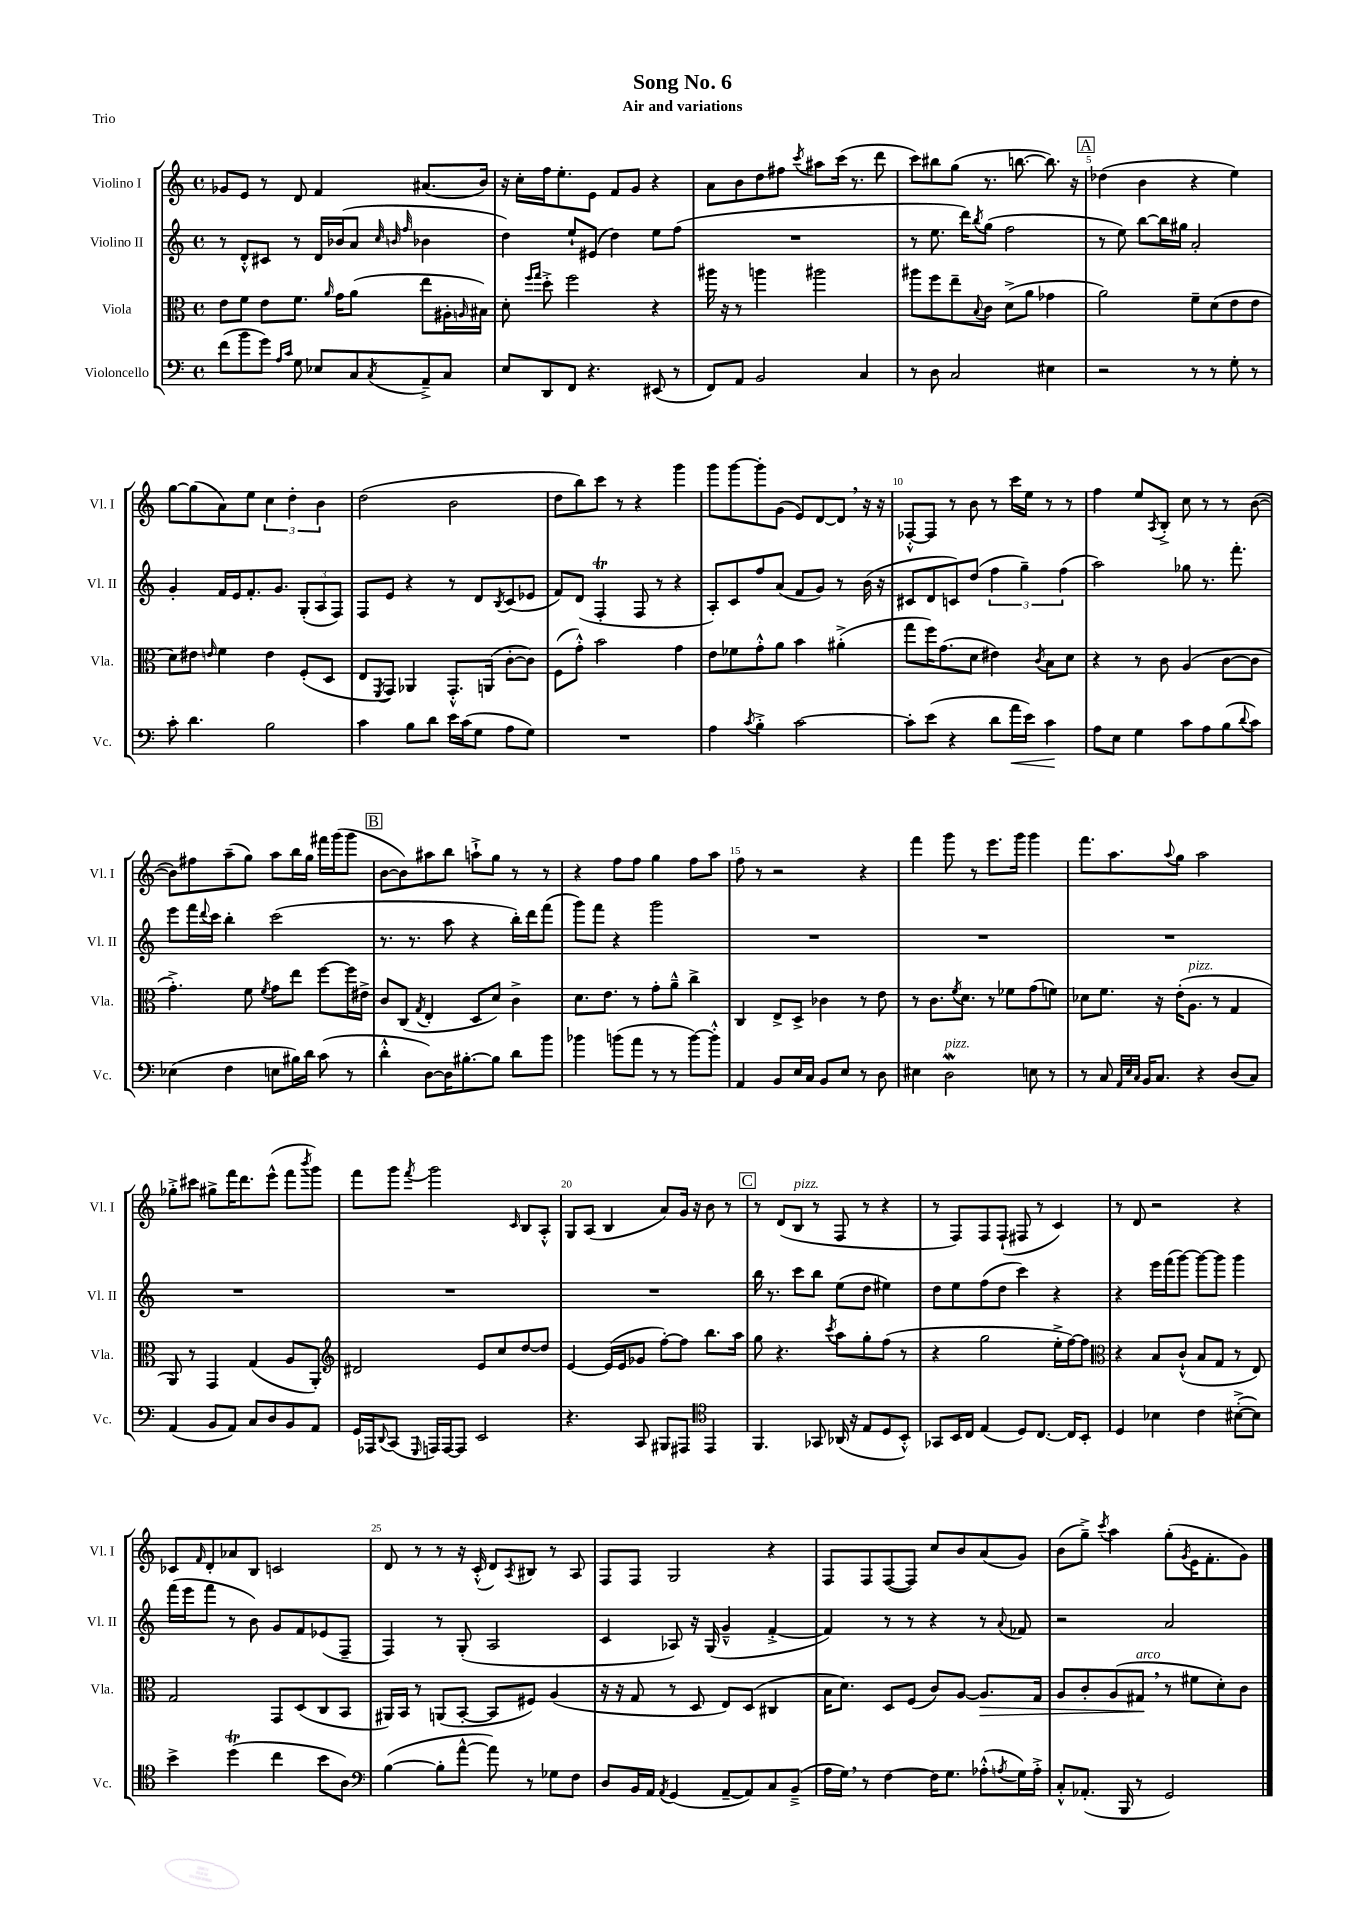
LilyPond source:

\header { title = "Song No. 6" subtitle = "Air and variations" piece = "Trio" }
<<
\new StaffGroup <<
\new Staff = "s0" \with { instrumentName = "Violino I" shortInstrumentName = "Vl. I" } {
    \clef treble \key c \major \defaultTimeSignature \time 4/4
    ges'8 e'8 r8 d'8 f'4 ais'8.( b'16) |
    r16 c''16-. f''16 e''8.-. e'8 f'8 g'8 r4 |
    a'8 b'8 d''8 fis''8 \acciaccatura { c'''8 } ais''8 c'''16( r8. d'''8 |
    c'''8) bis''8 g''8( r8. b''8.~ b''8.) r16 |
    \mark \markup { \box "A" } des''4( b'4 r4 e''4) |
    g''8~ g''8( a'8) e''8 \tuplet 3/2 { c''4 d''4-. b'4 } |
    d''2( b'2 |
    d''8 b''8) c'''8 r8 r4 g'''4 |
    g'''8 g'''8~ g'''8-. g'8( e'8) d'8~ d'8 \breathe r16 r16 |
    fes8~-.-^ fes8 r8 b'8 r8 c'''16 e''16 r8 r8 |
    f''4 e''8 \acciaccatura { a8 } b8-.-> c''8 r8 r8 b'8~( |
    b'8) fis''8 a''8--( g''8) a''8 b''16 g''16 fis'''16 g'''16( g'''8 |
    \mark \markup { \box "B" } b'8~ b'8) ais''8 b''8 a''8-!-> g''8 r8 r8 |
    r4 f''8 f''8 g''4 f''8 a''8 |
    f''8 r8 r2 r4 |
    f'''4 g'''8 r8 e'''8. g'''16 g'''4 |
    f'''8. a''8. \appoggiatura { a''8 } g''8 a''2 |
    ges''8-.-> cis'''8 gis''8-> f'''16 d'''8. e'''8-^( f'''8 \acciaccatura { b'''8 } g'''8) |
    f'''8 g'''8 \acciaccatura { f'''8 } g'''2 \grace { c'16 } b8 a8-.-^ |
    g8 a8( b4 a'8) g'16 r16 b'8 r8 |
    \mark \markup { \box "C" } r8 d'8( b8^\markup { \italic "pizz." } r8 f8 r8 r4 |
    r8 f8) f8 f8-!( fis8 r8 c'4) |
    r8 d'8 r2 r4 |
    ces'8 \grace { f'16 } d'8-. aes'8 b8 c'2 |
    d'8 r8 r8 r16 c'16-.-^( d'8) \acciaccatura { a8 } bis8 r8 a8 |
    f8 f8 g2 r4 |
    f8 f8 f8~( f8) c''8 b'8 a'8( g'8) |
    b'8( g''8--->) \acciaccatura { c'''8 } a''4 g''8-.( \acciaccatura { g'8 } e'16 f'8.-. g'8) \bar "|." |
}
\new Staff = "s1" \with { instrumentName = "Violino II" shortInstrumentName = "Vl. II" } {
    \clef treble \key c \major \defaultTimeSignature \time 4/4
    r8 d'8-.-^ cis'8 r8 d'16 bes'16( a'8 \grace { c''32 b'32 f''32 } bes'4 |
    d''4) e''8-! eis'8( d''4) e''8 f''8( |
    R1 |
    r8 e''8. d'''16) \acciaccatura { b''8 } g''8( f''2 |
    \mark \markup { \box "A" } r8 e''8) b''8~ b''16 gis''16 a'2-. |
    g'4-. f'16 e'16 f'8.-. g'8. \tuplet 3/2 { g8-.( a8 f8) } |
    f8 e'8 r4 r8 d'8 \acciaccatura { b8 } c'8( ees'8 |
    f'8) d'8( f4-.\trill f8 r8 r4 |
    a8-.) c'8 f''8 a'8( f'8 g'8) r8 b'16( r16 |
    cis'8 d'8 c'8) d''8( \tuplet 3/2 { f''4 g''4--) f''4( } |
    a''2) ges''8 r8. f'''8.-. |
    e'''8 f'''16 \appoggiatura { d'''8 } c'''16 b''4-. c'''2( |
    \mark \markup { \box "B" } r8. r8. a''8 r4 b''16-.) d'''16 f'''8( |
    g'''8) f'''8 r4 g'''2 |
    R1 |
    R1 |
    R1 |
    R1 |
    R1 |
    R1 |
    \mark \markup { \box "C" } b''16 r8. c'''8 b''8 e''8( d''8 eis''4) |
    d''8 e''8 f''8( d''8 c'''4) r4 |
    r4 e'''16 f'''16( g'''8~) g'''8~ g'''8 g'''4 |
    f'''16( e'''16 f'''8 r8 b'8) g'8 f'8 ees'8( f8-- |
    f4) r8 g8-.( a2 |
    c'4 aes8) r16 g16( g'4---^ f'4~-.-> |
    f'4) r8 r8 r4 r8 \appoggiatura { a'8 } fes'8 |
    r2 a'2 \bar "|." |
}
\new Staff = "s2" \with { instrumentName = "Viola" shortInstrumentName = "Vla." } {
    \clef alto \key c \major \defaultTimeSignature \time 4/4
    e'8 f'8 e'8 f'8. \grace { a'16 } g'16 a'8( e''8 ais16-. \grace { a16 } bis16) |
    d'8-. \grace { f''16 g''16 } d''8-.-> f''2 r4 |
    ais''16 r16 r8 a''4 ais''2 |
    ais''8 f''8 e''8-- \appoggiatura { b8 } c'8 d'8->( a'8 ges'4 |
    \mark \markup { \box "A" } a'2) f'8-- d'8( e'8 e'8 |
    d'8) eis'8 \grace { e'16 } f'4 e'4 f8-.( d8 |
    e8 \acciaccatura { f,8 } g,8) aes,4 g,8.-.-^ a,16( c'8~-. c'8) |
    f8( g'8-.-^) b'2 g'4 |
    e'8 fes'8 g'8-.-^ a'8 b'4 ais'4-.->( |
    g''8 f''16) g'8.( d'8 eis'4) \acciaccatura { c'8 } b8 d'8 |
    r4 r8 c'8 a4( c'8~ c'8 |
    g'4.-.->) f'8 \acciaccatura { f'8 } g'8 e''8 f''8~ f''16 eis'16-> |
    \mark \markup { \box "B" } c'8 c8( \acciaccatura { g8 } e4-. d8 d'8) c'4-> |
    d'8. e'8. r8 g'8-. a'8---^ c''4-> |
    c4 e8-> d8-> ces'4 r8 e'8 |
    r8 c'8. \acciaccatura { f'8 } d'8. r8 fes'8 g'8( f'8) |
    des'8 f'8. r16 e'16-.( a8.^\markup { \italic "pizz." } r8 g4 |
    a,8) r8 g,4 g4( a8 a,8-.) |
    \clef treble dis'2 e'8 c''8 d''8~ d''8 |
    e'4~ e'16( e'16 ges'8 f''8~-.) f''8 b''8. a''16 |
    \mark \markup { \box "C" } g''8 r4. \acciaccatura { c'''8 } a''8 g''8-. f''8( r8 |
    r4 g''2 e''16-.-> f''16~) f''8 |
    \clef alto r4 b8 c'8-!-^( b8 g8 r8 e8) |
    g2 g,8 d8( c8 b,8 |
    ais,16) b,16 r8 a,8( b,8~-. b,8 fis8) a4( |
    r16 r16 g8 r8 d8 e8) d8( cis4 |
    b16 d'8.) d8 f8( c'8) a8~ a8.\> g16 |
    a8 c'8-. a8( gis8\!^\markup { \italic "arco" } \breathe r8 fis'8 d'8-.) c'8 \bar "|." |
}
\new Staff = "s3" \with { instrumentName = "Violoncello" shortInstrumentName = "Vc." } {
    \clef bass \key c \major \defaultTimeSignature \time 4/4
    f'8( b'8 g'8) \grace { a16 c'16 } g8 ees8 c8 \acciaccatura { c8 } a,8---> c8 |
    e8 d,8 f,8 r4. eis,8( r8 |
    f,8) a,8 b,2 c4 |
    r8 d8 c2 eis4 |
    \mark \markup { \box "A" } r2 r8 r8 g8-. r8 |
    c'8-. d'4. b2 |
    c'4 b8 d'8 e'16 c'16( g8 a8 g8) |
    R1 |
    a4 \acciaccatura { c'8 } b4-.-> c'2~ |
    c'8-. e'8( r4 d'8 a'16\< e'16) c'4\! |
    a8 e8 g4 c'8 a8 b8( \appoggiatura { d'8 } c'8) |
    ees4( f4 e8 bis16) d'16 c'8( r8 |
    \mark \markup { \box "B" } d'4-.-^ d8~) d16 bis8.~-. bis8 d'8 b'8 |
    bes'4 b'8( a'8 r8 r8 b'8~) b'8-.-^ |
    a,4 b,8 e16 c16 b,8 e8 r8 d8 |
    eis4 d2\mordent^\markup { \italic "pizz." } e8 r8 |
    r8 c8 \grace { a,32 e32 c32 } b,16 c8. r4 d8( c8) |
    a,4( b,8 a,8) c8 d8 b,8 a,8 |
    g,16 aes,,16 \appoggiatura { d,8 } c,8( \grace { g,,16 } a,,16) a,,16~ a,,8 e,2 |
    r4. c,8 bis,,8 ais,,8 \clef tenor e,4 |
    \mark \markup { \box "C" } f,4. ges,8 aes,16( r16 e8 d8 b,8-.-^) |
    ges,8 b,16 c16 e4( d8) c8.~ c16 b,8-. |
    d4 bes4 c'4 bis8~-.->( bis8) |
    b'4-> d''4\trill( c''4 b'8 a8) |
    \clef bass b4~( b8-. a'8~-^ a'8) r8 ges8 f8 |
    d8 b,16 a,16 \acciaccatura { a,8 } g,4( a,8~-- a,8) c8 b,8--->( |
    a16 g16) \breathe r8 f4~ f16 g8. aes8-.-^( \acciaccatura { a8 } g16) a16-.-> |
    c8-.-^ aes,8.-.( b,,16 r8 g,2) \bar "|." |
}
>>
>>
\layout { \context { \Score \override BarNumber.break-visibility = ##(#f #t #t) barNumberVisibility = #(every-nth-bar-number-visible 5) } }
